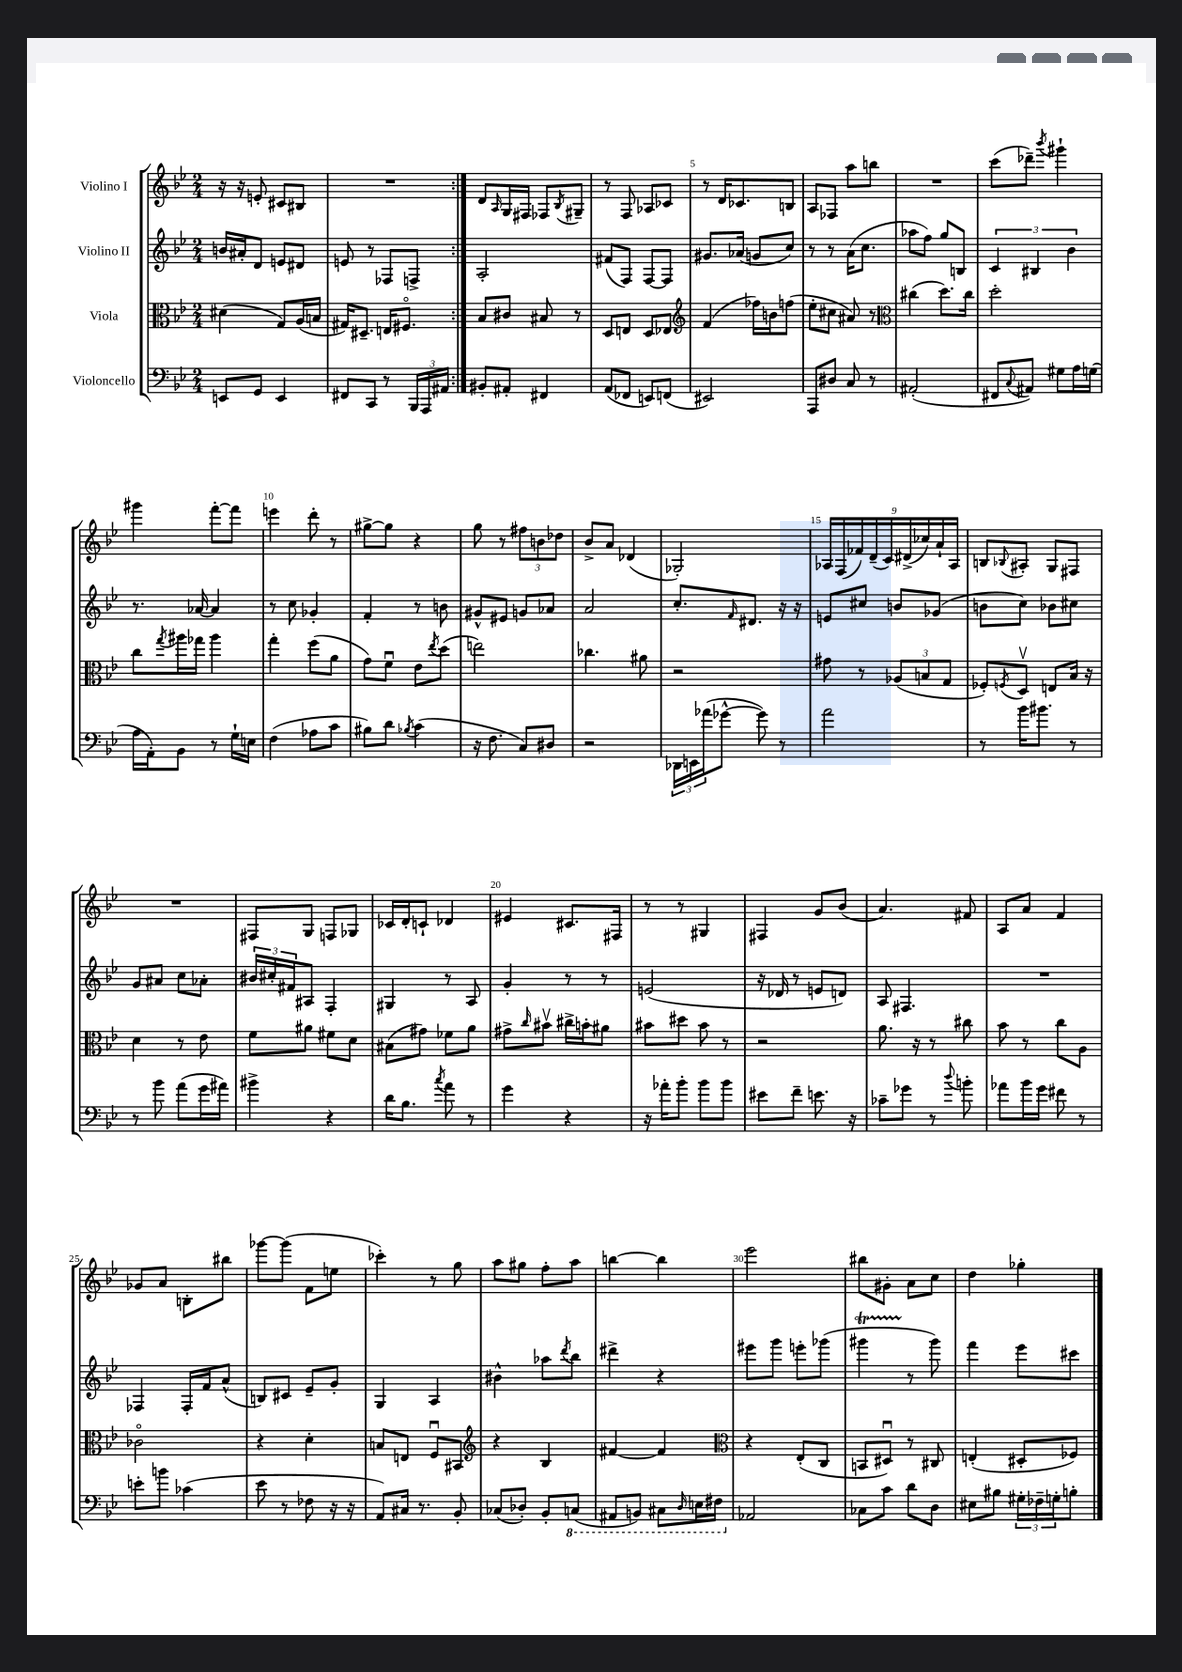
<<
\new StaffGroup <<
\new Staff = "s0" \with { instrumentName = "Violino I" } {
    \clef treble \key bes \major \numericTimeSignature \time 2/4
    \repeat volta 2 { r16 r16 e'8-. cis'8 bis8 |
    R2 | }
    d'8 \grace { a16 } g16 fis16 fes8 \acciaccatura { bes8 } gis8-- |
    r8 f8 aes8 ces'8 |
    r8 d'16 ces'8. b8 |
    a8 fes8 a''8 b''8 |
    R2 |
    c'''8( des'''8--) \acciaccatura { bes'''8 } gis'''4-! |
    gis'''4 f'''8~-. f'''8 |
    e'''4 d'''8-. r8 |
    gis''8~-> gis''8 r4 |
    g''8 r8 \tuplet 3/2 { fis''8 b'8 des''8 } |
    bes'8-> a'8 des'4( |
    ges2-.) |
    \tuplet 9/8 { aes16 f16( fes'16) d'16--( c'16) dis'16->( ces''16) a'16-! aes16 } |
    b8 \appoggiatura { bes8 } ais8-. g8 fis8 |
    R2 |
    fis8 g8 f8 ges8 |
    ces'16 d'16-. c'8-! des'4 |
    eis'4 cis'8. fis16 |
    r8 r8 gis4 |
    fis4 g'8 bes'8( |
    a'4.) fis'8 |
    a8 a'8 f'4 |
    ges'8 a'8 b8-. bis''8 |
    ges'''8~ ges'''8( f'8 e''8 |
    ces'''4-.) r8 g''8 |
    a''8 gis''8 f''8-. a''8 |
    b''4~ b''4 |
    ees'''2 |
    bis''8 gis'8-. a'8 c''8 |
    d''4 ges''4-. \bar "|." |
}
\new Staff = "s1" \with { instrumentName = "Violino II" } {
    \clef treble \key bes \major \numericTimeSignature \time 2/4
    \repeat volta 2 { b'16 ais'16-. d'8 e'8 dis'8 |
    e'8 r8 fes8 f8-> | }
    a2-. |
    fis'8( f8) f8~ f8 |
    gis'8. aes'16( g'8 c''8) |
    r8 r8 a'16( c''8. |
    aes''8 f''8) g''8 b8 |
    \tuplet 3/2 { c'4 bis4 bes'4 } |
    r8. aes'16~ aes'4 |
    r8 c''8 ges'4-. |
    f'4-. r8 b'8 |
    gis'8-^ eis'8 g'8 aes'8 |
    a'2 |
    c''8.-. \grace { f'16 } dis'8. r16 r16 |
    e'8 cis''8 b'8 ges'8( |
    b'8 c''8) bes'8 cis''8 |
    g'8 ais'8 c''8 aes'8-. |
    \tuplet 3/2 { bis'16 cis''16-. fis'16 } ais8 f4-. |
    gis4 r8 a8 |
    g'4-. r8 r8 |
    e'2( |
    r16 des'16 r8 e'8 d'8) |
    a8 fis4. |
    R2 |
    fes4 fes16-. f'16 a'8-^( |
    b8) cis'8 ees'8-- g'8-. |
    g4 a4 |
    bis'4-^ aes''8 \acciaccatura { d'''8 } bes''8 |
    dis'''4-> r4 |
    eis'''8 g'''8 e'''8-. ges'''8( |
    gis'''4\startTrillSpan r8\stopTrillSpan gis'''8) |
    f'''4 ees'''8 cis'''8 \bar "|." |
}
\new Staff = "s2" \with { instrumentName = "Viola" } {
    \clef alto \key bes \major \numericTimeSignature \time 2/4
    \repeat volta 2 { dis'4( g8) a16( b16 |
    gis16) dis8.-- e16 fis8.\flageolet | }
    bes8 cis'8 bis8 r8 |
    d8 e8 d8 ees8 |
    \clef treble f'4( fes''16) b'16 f''8( |
    ees''8-. cis''8 ais'8) r8 |
    \clef alto cis''4( d''8.) cis''16 |
    d''2-. |
    c''8 \acciaccatura { g''8 } ais''16 ges''16 ais''4 |
    g''4-. f''8( a'8 |
    g'8) f'8\downbow ees'8 \acciaccatura { ees''8 } d''8( |
    e''2) |
    ces''4. ais'8 |
    r2 |
    gis'8 r8 \tuplet 3/2 { aes8( b8 g8 } |
    fes8-.) \acciaccatura { f8 } d8\upbow e8 bes16 r16 |
    d'4 r8 ees'8 |
    f'8 ais'8 fis'8 d'8 |
    bis8( gis'8) fes'8 a'8 |
    gis'8-> \grace { c''16 } bis'8\upbow cis''16-> b'16-. ais'8 |
    bis'8 dis''8 bis'8 r8 |
    r2 |
    a'8. r16 r8 cis''8 |
    bes'8 r8 c''8 a8 |
    ces'2\flageolet |
    r4 d'4-. |
    b8 e8 f8\downbow bis,8 |
    \clef treble r4 bes4 |
    fis'4~ fis'4 |
    \clef alto r4 ees8-.( c8 |
    b,8 dis8\downbow) r8 cis8 |
    e4-.( dis8-. fes8) \bar "|." |
}
\new Staff = "s3" \with { instrumentName = "Violoncello" } {
    \clef bass \key bes \major \numericTimeSignature \time 2/4
    \repeat volta 2 { e,8 g,8 e,4 |
    fis,8 c,8 r8 \tuplet 3/2 { bes,,16 a,,16 ais,16 } | }
    bis,8-. ais,8-. fis,4 |
    a,8( fes,8 e,8) f,8( |
    eis,2) |
    a,,8 dis8 c8 r8 |
    ais,2-.( |
    fis,8 \appoggiatura { c8 } ais,8) gis8 a16 g16( |
    a16 a,16-.) bes,8 r8 g16-! e16 |
    f4( aes8 c'8 |
    bis8) d'8 \acciaccatura { bes8 } c'4( |
    r16 f8. c8) dis8 |
    r2 |
    \tuplet 3/2 { des,16 e,16 aes'16( } ges'8~-^ ges'8) r8 |
    a'2 |
    r8 bes'16 bis'8. r8 |
    r8 bes'8 a'8( g'16 ais'16) |
    bis'4-> r4 |
    d'16 bes8. \acciaccatura { c''8 } a'8 r8 |
    g'4 r4 |
    r16 aes'16-. bes'8-. bes'8 bes'8 |
    eis'8 f'8-- e'8. r16 |
    ces'8-- ges'8 r8 \appoggiatura { d''8 } b'8-. |
    aes'8 bes'16 g'16 fis'8 r8 |
    e'8-. b'8 ces'4( |
    ees'8 r8 fes8 r16 r16 |
    a,8) cis16 r8. bes,8-. |
    ces8( des8-.) bes,8-. \ottava #-1 c,!8( |
    ais,,8 b,,8) cis,8 \grace { d,16 } e,16 fis,16 \ottava #0 |
    aes,2 |
    ces8 c'8 d'8 d8 |
    eis8 bis8 \tuplet 3/2 { gis16-. fes16-- g16-. } b8-. \bar "|." |
}
>>
>>
\layout { \context { \Score \override BarNumber.break-visibility = ##(#f #t #t) barNumberVisibility = #(every-nth-bar-number-visible 5) } }
